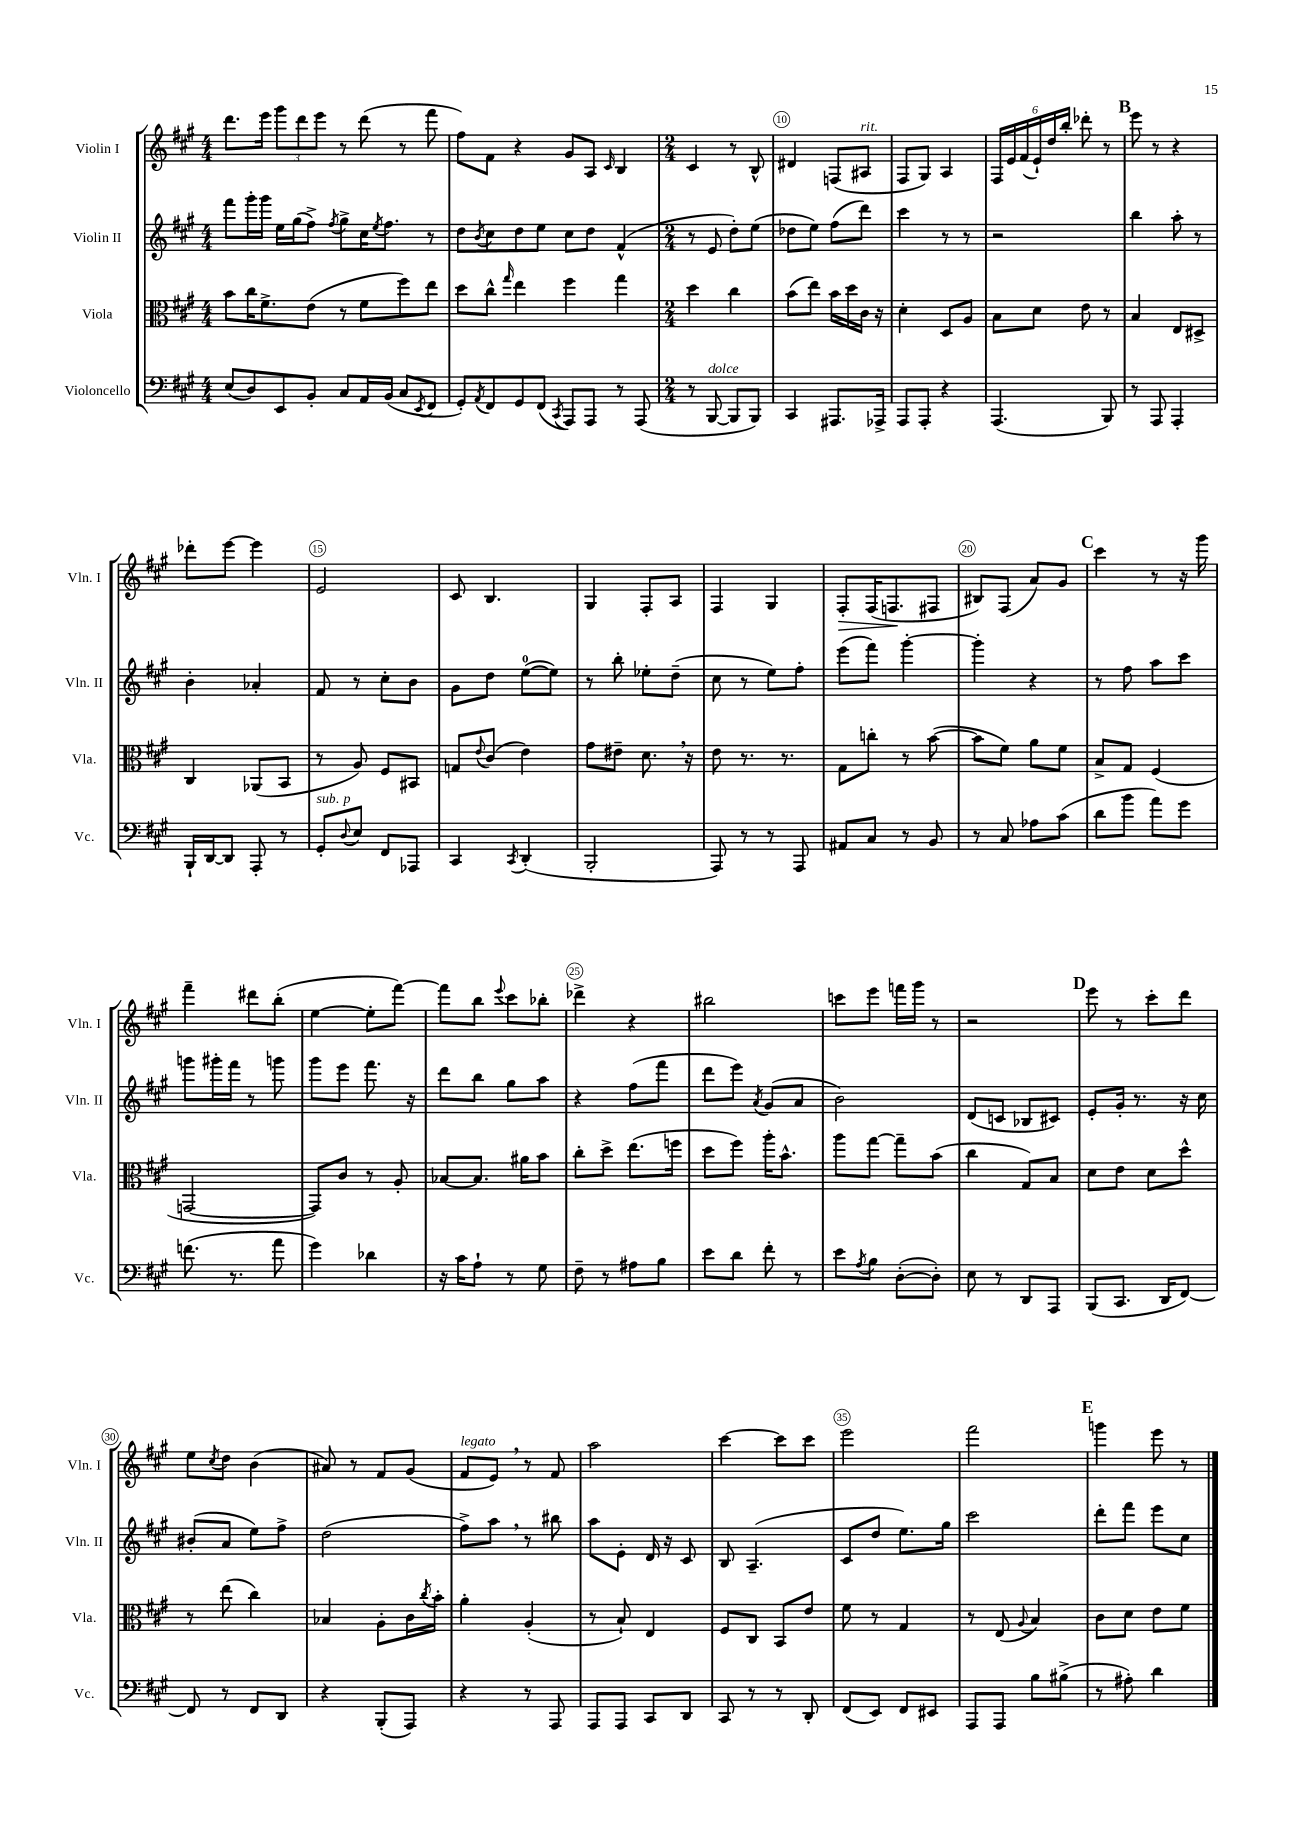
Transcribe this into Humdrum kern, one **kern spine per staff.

**kern	**kern	**kern	**kern
*staff4	*staff3	*staff2	*staff1
*clefF4	*clefC3	*clefG2	*clefG2
*k[f#c#g#]	*k[f#c#g#]	*k[f#c#g#]	*k[f#c#g#]
*M4/4	*M4/4	*M4/4	*M4/4
(8E/L	8b\L	8fff#\L	8.ddd\L
8D/)	16cc#\K	16ggg#'\L	.
.	8.f#^\	16ggg#\JJ	16eee\Jk
8EE/	.	16ee\LL	12ggg#\L
.	.	(16gg#\J	.
.	.	.	12ddd\
8BB'/J	(8e\J	8ff#^\J)	.
.	.	.	12eee\J
.	.	8qff#/	.
8C#/L	8r	8gg#^\L	8r
16AA/L	8f#\L	16cc#\K	(8ddd\
.	.	8qee/	.
(16BB/JJ	.	8.ff#\J	.
8C#/L	8ff#\)	.	8r
8qEE/	.	.	.
8FF#/J	8ee\J	8r	8fff#\
=	=	=	=
8GG#'/L)	8dd\L	8dd\L	8ff#\L)
8qAA/	.	8qb/	.
8FF#/	8cc#^^\J	8cc#\	8f#\J
.	16qqgg#/	.	.
8GG#/	4ee\	8dd\	4r
(8FF#/J	.	8ee\J	.
8qCC#/	.	.	.
8AAA/L)	4ff#\	8cc#\L	8g#/L
8AAA/J	.	8dd\J	8A/J
.	.	.	16qqc#/
8r	4gg#\	(4f#^^/	4B/
(8AAA/	.	.	.
=	=	=	=
*M2/4	*M2/4	*M2/4	*M2/4
8r	4dd\	8r	4c#/
[8BBB/	.	8e/	.
8BBB/]L	4cc#\	8dd'\L)	8r
8BBB/J)	.	(8ee\J	8B^^/
=	=	=	=
4CC#/	(8b\L	8dd-\L	4d#/
.	8ee\J)	8ee\J)	.
8.AAA#/L	16b\LL	(8ff#\L	(8F/L
.	16dd\	.	.
.	16c#\JJ	8ddd\J)	8A#/J
16AAA-^/Jk	16r	.	.
=	=	=	=
8AAA/L	4d'\	4ccc#\	8F#/L
8AAA'/J	.	.	8G#/J)
4r	8D/L	8r	4A/
.	8A/J	8r	.
=	=	=	=
(4.AAA/	8B\L	2r	24F#/LL
.	.	.	24e/
.	.	.	(24f#/
.	8d\J	.	24e`/)
.	.	.	24dd/
.	.	.	24bb'/JJ
.	8e\	.	8ddd-'\
8BBB/)	8r	.	8r
=	=	=	=
8r	4B/	4bb\	8eee\
8AAA/	.	.	8r
4AAA'/	8E/L	8aa'\	4r
.	8D#^/J	8r	.
=	=	=	=
16BBB`/LL	4C#/	4b'\	8ddd-'\L
[16DD/J	.	.	.
8DD/]J	.	.	[8eee\J
8AAA'/	(8AA-/L	4a-'/	4eee\]
8r	8BB/J	.	.
=	=	=	=
8GG#'/L	8r	8f#/	2e/
8qqD/	.	.	.
8E/J	8A/)	8r	.
8FF#/L	8F#/L	8cc#'\L	.
8AAA-/J	8BB#/J	8b\J	.
=	=	=	=
4CC#/	8G/L	8g#\L	8c#/
.	8qqe/	.	.
.	(8c#/J	8dd\J	4.B/
8qCC#/	.	.	.
(4DD'/	4e\)	([8ee\L	.
.	.	8ee\]J)	.
=	=	=	=
2BBB'/	8g#\L	8r	4G#/
.	8e#~\J	8bb'\	.
.	8.d\	8ee-'\L	8F#'/L
.	.	(8dd~\J	8A/J
.	16r	.	.
=	=	=	=
8AAA/)	8e\	8cc#\	4F#/
8r	8.r	8r	.
8r	.	8ee\L)	4G#/
.	8.r	.	.
8AAA/	.	8ff#'\J	.
=	=	=	=
8AA#/L	8G#\L	(8eee\L	8F#'/L
8C#/J	8cc'\J	8fff#\J)	(16F#/K
.	.	.	8.F/
8r	8r	[4ggg#'\	.
8BB/	([8b\	.	8F#/J
=	=	=	=
8r	8b\]L	4ggg#'\]	8B#/L)
8C#/	8f#\J)	.	(8F#/J
8A-\L	8a\L	4r	8a/L)
(8c#\J	8f#\J	.	8g#/J
=	=	=	=
8d\L	8B^/L	8r	4ccc#\
8b\J	8G#/J	8ff#\	.
8a\L)	(4F#/	8aa\L	8r
8g#\J	.	8ccc#\J	16r
.	.	.	16ggg#\
=	=	=	=
(8.f\	[2GG/	8ggg\L	4fff#~\
.	.	16ggg#'\L	.
8.r	.	16fff#\JJ	.
.	.	8r	8ddd#\L
8a\	.	8ggg\	(8bb'\J
=	=	=	=
4g#\)	8GG/]L)	8ggg#\L	[4ee\
.	8c#/J	8eee\J	.
4d-\	8r	8.fff#\	8ee'\]L
.	8A'/	.	[8fff#\J)
.	.	16r	.
=	=	=	=
16r	[8B-/L	8ddd\L	8fff#\]L
16c#\LK	.	.	.
8A`\J	8.B-/]J	8bb\J	8bb\J
.	.	.	8qqeee/
8r	.	8gg#\L	8ccc#\L
.	16a#\LK	.	.
8G#\	8b\J	8aa\J	8bb-'\J
=	=	=	=
8F#~\	8cc#'\L	4r	4ddd-^\
8r	8dd^\J	.	.
8A#\L	(8.ee\L	(8ff#\L	4r
8B\J	.	8fff#\J	.
.	16ff\Jk	.	.
=	=	=	=
8e\L	8dd\L	8ddd\L	2bb#\
8d\J	8ff#\J)	8eee\J)	.
.	.	8qa/	.
8f#'\	16aa'\LK	(8g#/L	.
.	8.b^^\J	.	.
8r	.	8a/J	.
=	=	=	=
8e\L	8aa\L	2b\)	8ccc\L
8qA/	.	.	.
8B\J	[8gg#\J	.	8eee\J
([8D'\L	8gg#~\]L	.	16fff\LL
.	.	.	16ggg#\JJ
8D'\]J)	(8b\J	.	8r
=	=	=	=
8E\	4cc#\	(8d/L	2r
8r	.	8c/J	.
8DD/L	8G#/L)	8B-/L	.
8AAA/J	8B/J	8c#/J)	.
=	=	=	=
(8BBB/L	8d\L	8e'/L	8eee\
8.CC#/J	8e\J	16g#'/Jk	8r
.	.	8.r	.
.	8d\L	.	8ccc#'\L
16DD/LK	.	.	.
[8FF#/J)	8dd^^\J	16r	8ddd\J
.	.	16cc#\	.
=	=	=	=
8FF#/]	8r	(8b#'/L	8ee\L
.	.	.	8qcc#/
8r	(8ee\	8a/J	8dd\J
8FF#/L	4cc#\)	8ee\L)	(4b\
8DD/J	.	8ff#^\J	.
=	=	=	=
4r	4B-/	(2dd\	8a#/)
.	.	.	8r
(8BBB'/L	8A'\L	.	8f#/L
8AAA/J)	16c#\L	.	(8g#/J
.	8qcc#/	.	.
.	16b'\JJ	.	.
=	=	=	=
4r	4a'\	8ff#^\L)	8f#/L
.	.	8aa\J	8e/J)
8r	(4A'/	8r	8r
8AAA/	.	8bb#\	8f#/
=	=	=	=
8AAA/L	8r	8aa\L	2aa\
8AAA/J	8B`/)	8e'\J	.
8CC#/L	4E/	16d/	.
.	.	16r	.
8DD/J	.	8c#/	.
=	=	=	=
8CC#/	8F#/L	8B/	[4ccc#\
8r	8C#/J	(4.A~/	.
8r	8BB/L	.	8ccc#\]L
8DD'/	8e/J	.	8ccc#\J
=	=	=	=
(8FF#/L	8f#\	8c#/L	2eee\
8EE/J)	8r	8dd/J	.
8FF#/L	4G#/	8.ee\L)	.
8EE#/J	.	.	.
.	.	16gg#\Jk	.
=	=	=	=
8AAA/L	8r	2ccc#\	2fff#\
8AAA/J	(8E/	.	.
.	8qqA/	.	.
8B\L	4B/)	.	.
(8B#^\J	.	.	.
=	=	=	=
8r	8c#\L	8ddd'\L	4ggg\
8A#'\)	8d\J	8fff#\J	.
4d\	8e\L	8eee\L	8eee\
.	8f#\J	8cc#\J	8r
==	==	==	==
*-	*-	*-	*-
